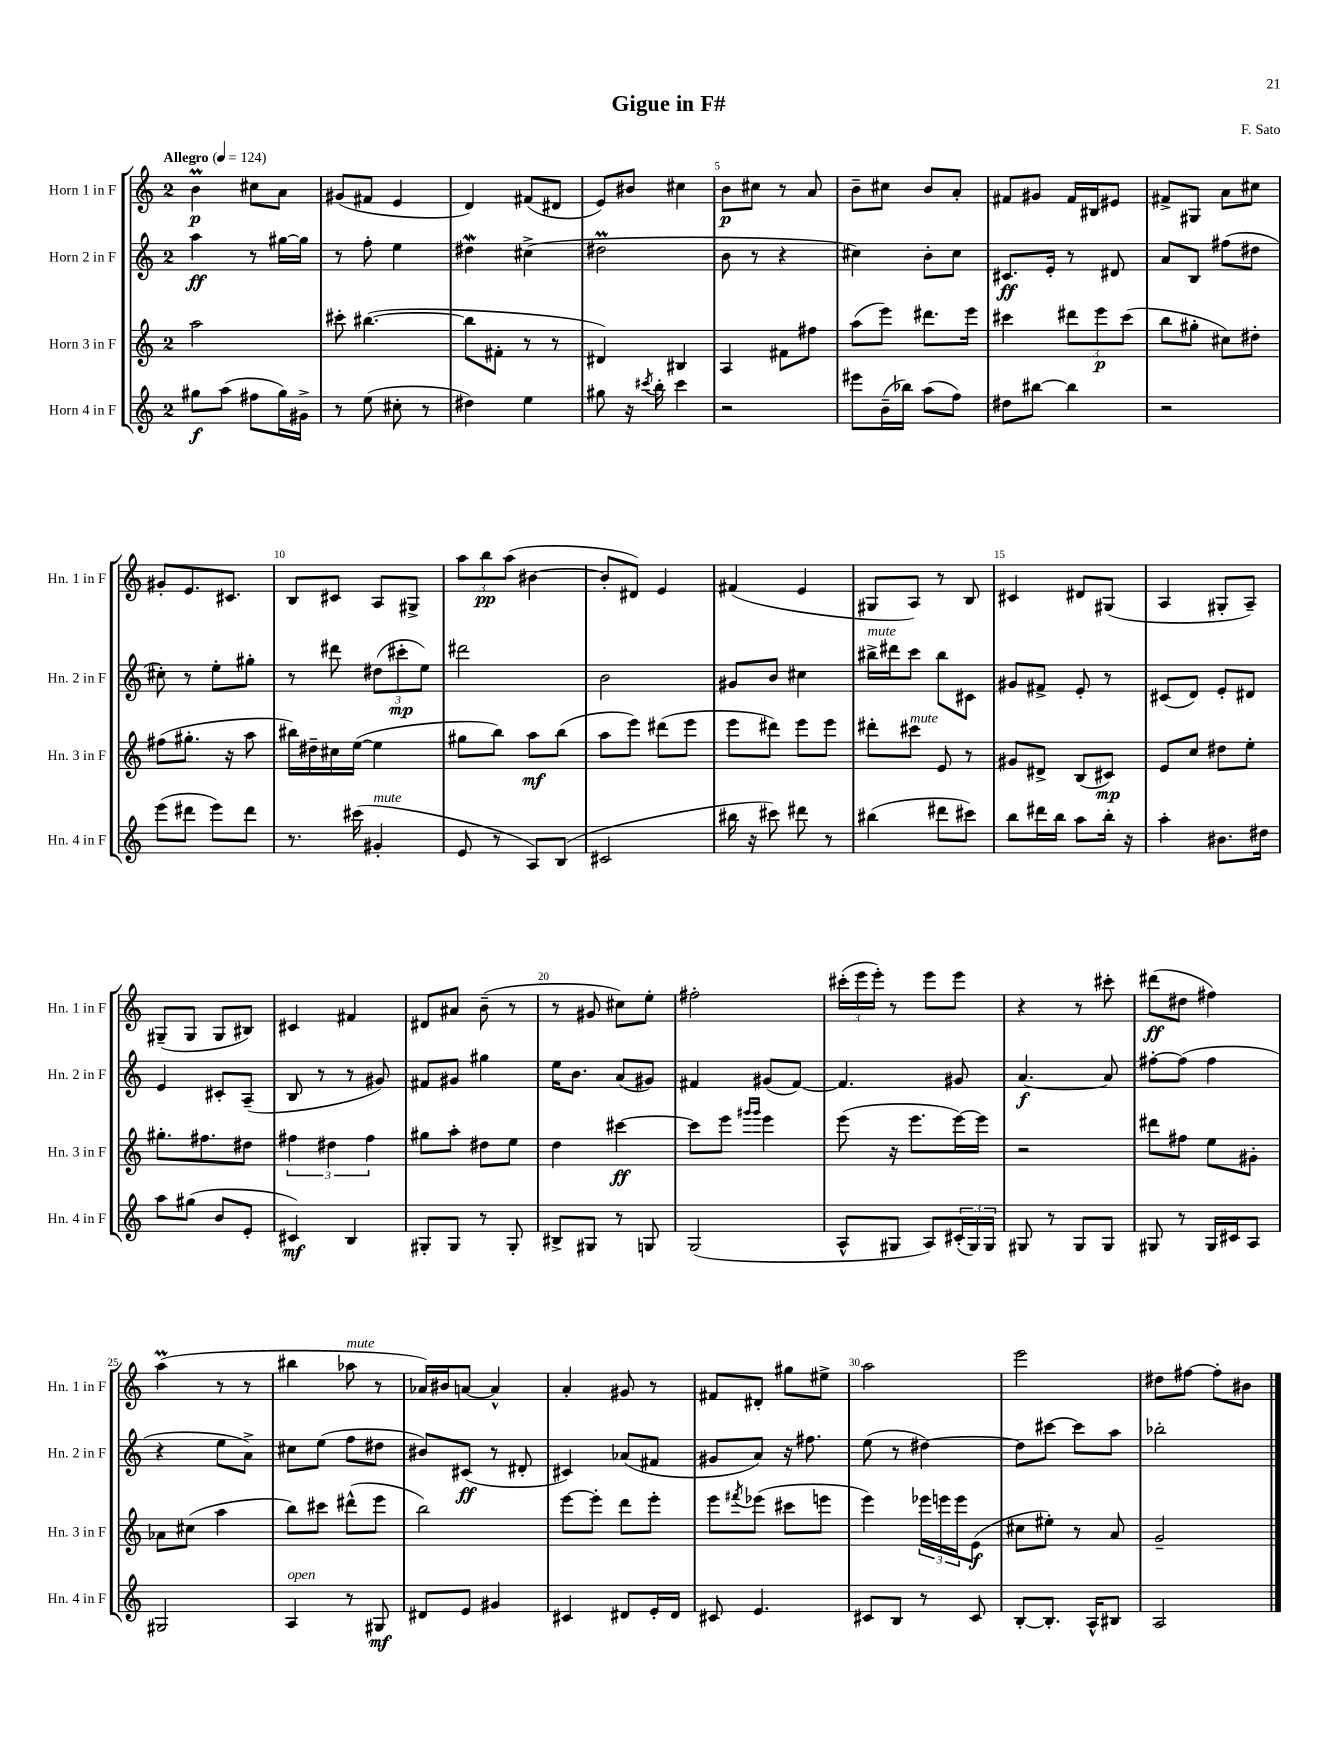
\header { title = "Gigue in F#" composer = "F. Sato" }
<<
\new StaffGroup <<
\new Staff = "s0" \with { instrumentName = "Horn 1 in F" shortInstrumentName = "Hn. 1 in F" } {
    \clef treble \key c \major \once \override Staff.TimeSignature.style = #'single-digit \time 2/4 \tempo "Allegro" 4 = 124
    b'4\prall\p cis''8 a'8 |
    gis'8( fis'8 e'4 |
    d'4) fis'8( dis'8 |
    e'8) bis'8 cis''4 |
    b'8\p cis''8 r8 a'8 |
    b'8-- cis''8 b'8 a'8-. |
    fis'8 gis'8 fis'16 bis16 eis'8 |
    fis'8-> gis8 a'8 cis''8 |
    gis'8-. e'8. cis'8. |
    b8 cis'8 a8 gis8-> |
    \tuplet 3/2 { a''8 b''8\pp a''8( } bis'4~ |
    bis'8-. dis'8) e'4 |
    fis'4( e'4 |
    gis8 a8) r8 b8 |
    cis'4 dis'8 gis8( |
    a4 gis8-. a8--) |
    gis8--( gis8 gis8 bis8) |
    cis'4 fis'4 |
    dis'8 ais'8 b'8--( r8 |
    r8 gis'8 cis''8) e''8-. |
    fis''2-. |
    \tuplet 3/2 { cis'''16-.( e'''16 e'''16-.) } r8 e'''8 e'''8 |
    r4 r8 cis'''8-. |
    dis'''8\ff( dis''8 fis''4) |
    a''4\prall( r8 r8 |
    bis''4 aes''8^\markup { \italic "mute" } r8 |
    aes'16) bis'16 a'8~ a'4-^ |
    a'4-. gis'8 r8 |
    fis'8 dis'8-. gis''8 eis''8-> |
    a''2 |
    e'''2 |
    dis''8 fis''8~ fis''8-. bis'8 \bar "|." |
}
\new Staff = "s1" \with { instrumentName = "Horn 2 in F" shortInstrumentName = "Hn. 2 in F" } {
    \clef treble \key c \major \once \override Staff.TimeSignature.style = #'single-digit \time 2/4
    a''4\ff r8 gis''16~ gis''16 |
    r8 f''8-. e''4 |
    dis''4\mordent cis''4->( |
    dis''2\prall |
    b'8 r8 r4 |
    cis''4) b'8-. cis''8 |
    cis'8.\ff e'16-. r8 dis'8 |
    a'8 b8 fis''8( dis''8 |
    cis''8-.) r8 e''8-. gis''8-. |
    r8 dis'''8 \tuplet 3/2 { dis''8( cis'''8-.\mp e''8) } |
    dis'''2 |
    b'2 |
    gis'8 b'8 cis''4 |
    bis''16->^\markup { \italic "mute" } dis'''16 c'''8 bis''8 cis'8 |
    gis'8 fis'8-> e'8-. r8 |
    cis'8( d'8) e'8-. dis'8 |
    e'4 cis'8-. a8--( |
    b8 r8 r8 gis'8) |
    fis'8 gis'8 gis''4 |
    e''16 b'8. a'8( gis'8) |
    fis'4 gis'8( fis'8~) |
    fis'4. gis'8 |
    a'4.~\f a'8 |
    fis''8~-. fis''8( fis''4 |
    r4 e''8 a'8->) |
    cis''8 e''8( f''8 dis''8 |
    bis'8) cis'8\ff( r8 dis'8-. |
    cis'4) aes'8( fis'8 |
    gis'8 a'8) r16 fis''8. |
    e''8( r8 dis''4~) |
    dis''8 cis'''8~ cis'''8 a''8 |
    bes''2-. \bar "|." |
}
\new Staff = "s2" \with { instrumentName = "Horn 3 in F" shortInstrumentName = "Hn. 3 in F" } {
    \clef treble \key c \major \once \override Staff.TimeSignature.style = #'single-digit \time 2/4
    a''2 |
    cis'''8-. bis''4.~( |
    bis''8 fis'8-. r8 r8 |
    dis'4) bis4 |
    a4 fis'8 fis''8 |
    a''8( e'''8) dis'''8. e'''16 |
    cis'''4 \tuplet 3/2 { dis'''8 e'''8\p cis'''8( } |
    b''8 gis''8-. cis''8) dis''8-. |
    fis''8( gis''8.-. r16 a''8 |
    bis''16) dis''16-- cis''16 e''16~( e''4 |
    gis''8 b''8) a''8\mf b''8( |
    a''8 e'''8) dis'''8( e'''8 |
    e'''8 dis'''8) e'''8 e'''8 |
    dis'''8-. cis'''8^\markup { \italic "mute" } e'8 r8 |
    gis'8 dis'8-> b8( cis'8\mp) |
    e'8 c''8 dis''8 e''8-. |
    gis''8.-. fis''8. dis''8 |
    \tuplet 3/2 { fis''4 dis''4 fis''4 } |
    gis''8 a''8-. dis''8 e''8 |
    d''4 cis'''4~\ff |
    cis'''8 e'''8 \grace { gis'''16 gis'''16 } e'''4 |
    e'''8( r16 e'''8. e'''16~) e'''16 |
    r2 |
    dis'''8 fis''8 e''8 gis'8-. |
    aes'8 cis''8( a''4 |
    b''8) cis'''8 dis'''8-^( e'''8 |
    b''2) |
    e'''8~ e'''8-. d'''8 e'''8-. |
    e'''8 \acciaccatura { fis'''8 } ees'''8( cis'''8 e'''8 |
    e'''4) \tuplet 3/2 { ees'''16 e'''16 e'''16 } e'8\f( |
    cis''8 eis''8-.) r8 a'8 |
    g'2-- \bar "|." |
}
\new Staff = "s3" \with { instrumentName = "Horn 4 in F" shortInstrumentName = "Hn. 4 in F" } {
    \clef treble \key c \major \once \override Staff.TimeSignature.style = #'single-digit \time 2/4
    gis''8\f a''8( fis''8 gis''16) gis'16-> |
    r8 e''8( cis''8-. r8 |
    dis''4) e''4 |
    gis''8 r16 \acciaccatura { cis'''8 } b''16-. cis'''4 |
    r2 |
    eis'''8 b'16--( bes''16) a''8( f''8) |
    dis''8 bis''8~ bis''4 |
    r2 |
    e'''8( dis'''8 e'''8) dis'''8 |
    r8. cis'''16( gis'4-.^\markup { \italic "mute" } |
    e'8 r8 a8) b8( |
    cis'2 |
    bis''16 r16 cis'''8) dis'''8 r8 |
    bis''4( dis'''8 cis'''8) |
    b''8 dis'''16 b''16 a''8 b''16-. r16 |
    a''4-. bis'8. dis''16 |
    a''8 gis''8( b'8 e'8-. |
    cis'4\mf) b4 |
    gis8-. gis8 r8 gis8-. |
    bis8-> gis8 r8 g8 |
    g2( |
    a8-^ gis8 a8) \tuplet 3/2 { cis'16-.( gis16) gis16 } |
    gis8 r8 gis8 gis8 |
    gis8 r8 gis16 cis'16 a8 |
    gis2 |
    a4^\markup { \italic "open" } r8 gis8\mf |
    dis'8 e'8 gis'4 |
    cis'4 dis'8 e'16-. dis'16 |
    cis'8 e'4. |
    cis'8 b8 r8 cis'8 |
    b8~-. b8.-. a16-^ bis8 |
    a2 \bar "|." |
}
>>
>>
\layout { \context { \Score \override BarNumber.break-visibility = ##(#f #t #t) barNumberVisibility = #(every-nth-bar-number-visible 5) } }
